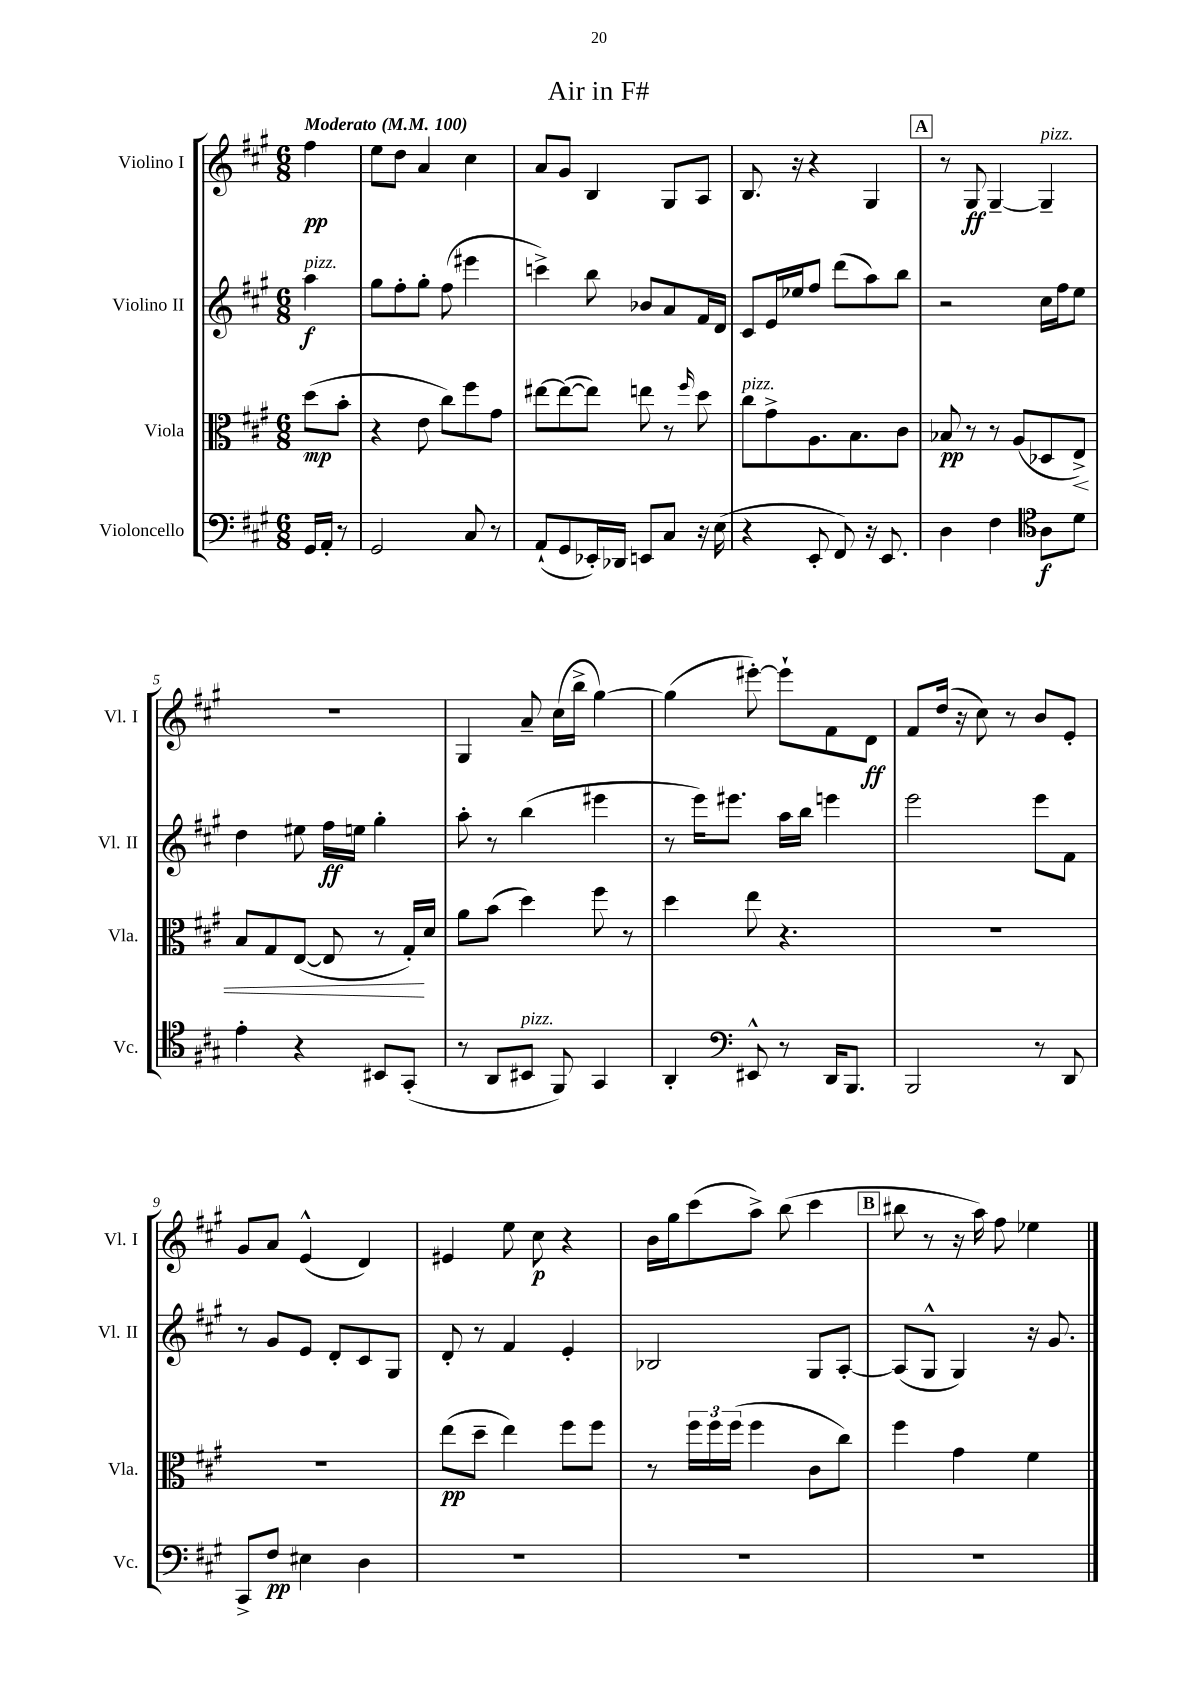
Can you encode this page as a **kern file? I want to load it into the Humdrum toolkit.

**kern	**dynam	**kern	**dynam	**kern	**dynam	**kern	**dynam
*part4	*part4	*part3	*part3	*part2	*part2	*part1	*part1
*staff4	*staff4	*staff3	*staff3	*staff2	*staff2	*staff1	*staff1
*I"Violoncello	*	*I"Viola	*	*I"Violino II	*	*I"Violino I	*
*I'Vc.	*	*I'Vla.	*	*I'Vl. II	*	*I'Vl. I	*
*clefF4	*	*clefC3	*	*clefG2	*	*clefG2	*
*k[f#c#g#]	*	*k[f#c#g#]	*	*k[f#c#g#]	*	*k[f#c#g#]	*
*M6/8	*	*M6/8	*	*M6/8	*	*M6/8	*
*MM100	*	*MM100	*	*MM100	*	*MM100	*
=	=	=	=	=	=	=	=
!	!	!	!	!	!	!LO:TX:a:B:t=Moderato	!
!	!	!	!	!LO:TX:a:i:t=pizz.	!	!	!
16GG#/LL	.	(8dd\L	mp	4aa\	f	4ff#\	pp
16AA'/JJ	.	.	.	.	.	.	.
8r	.	8b'\J	.	.	.	.	.
=1	=1	=1	=1	=1	=1	=1	=1
2GG#/	.	4r	.	8gg#\L	.	8ee\L	.
.	.	.	.	8ff#'\	.	8dd\J	.
.	.	8e\	.	8gg#'\J	.	4a/	.
.	.	8cc#\L)	.	(8ff#\	.	.	.
8C#/	.	8ff#\	.	4eee#X\	.	4cc#\	.
8r	.	8g#\J	.	.	.	.	.
=2	=2	=2	=2	=2	=2	=2	=2
(8AA`/L	.	[8ee#X\L	.	4cccn^\)	.	8a/L	.
8GG#/	.	(8ee#\_	.	.	.	8g#/J	.
16EE-X'/L)	.	8ee#\J])	.	8bb\	.	4B/	.
16DD-X/JJ	.	.	.	.	.	.	.
8EEn/L	.	8een\	.	8b-X/L	.	.	.
8C#/J	.	8r	.	8a/	.	8G#/L	.
.	.	16qqff#/	.	.	.	.	.
16r	.	8dd\	.	16f#/L	.	8A/J	.
(16E\	.	.	.	16d/JJ	.	.	.
=3	=3	=3	=3	=3	=3	=3	=3
!	!	!LO:TX:a:i:t=pizz.	!	!	!	!	!
4r	.	8cc#\L	.	8c#/L	.	8.B/	.
.	.	8g#^\	.	16e/L	.	.	.
.	.	.	.	16ee-X/J	.	16r	.
8EE'/	.	8.A\	.	8ff#/J	.	4r	.
8FF#/)	.	.	.	(8ddd\L	.	.	.
.	.	8.B\	.	.	.	.	.
16r	.	.	.	8aa\)	.	4G#/	.
8.EE/	.	.	.	.	.	.	.
.	.	8c#\J	.	8bb\J	.	.	.
!!LO:REH:place=s1:t=A
=4	=4	=4	=4	=4	=4	=4	=4
4D\	.	8B-X/	pp	2r	.	8r	.
.	.	8r	.	.	.	8G#/	ff
4F#\	.	8r	.	.	.	[4G#~/	.
.	.	(8A/L	.	.	.	.	.
*clefC4	*	*	*	*	*	*	*
!	!	!	!	!	!	!LO:TX:a:i:t=pizz.	!
8A\L	f	8D-X/	.	16cc#\LL	.	4G#~/]	.
.	.	.	.	16ff#\J	.	.	.
!	!	!	!LO:HP:b	!	!	!	!
8d\J	.	8E^/J)	<	8ee\J	.	.	.
!!LO:LB:g=z
=5	=5	=5	=5	=5	=5	=5	=5
4e'\	.	8B/L	.	4dd\	.	2.r	.
.	.	8G#/	.	.	.	.	.
4r	.	([8E/J	.	8ee#X\	.	.	.
.	.	8E/]	.	16ff#\LL	ff	.	.
.	.	.	.	16een\JJ	.	.	.
8BB#X/L	.	8r	.	4gg#'\	.	.	.
(8GG#'/J	.	16G#'/LL)	.	.	.	.	.
.	.	16d/JJ	[	.	.	.	.
=6	=6	=6	=6	=6	=6	=6	=6
8r	.	8a\L	.	8aa'\	.	4G#/	.
8AA/L	.	(8b\J	.	8r	.	.	.
!LO:TX:a:i:t=pizz.	!	!	!	!	!	!	!
8BB#X/J	.	4dd\)	.	(4bb\	.	8a~/	.
8FF#/)	.	.	.	.	.	(16cc#\LL	.
.	.	.	.	.	.	16bb^\JJ	.
4GG#/	.	8ff#\	.	4eee#X\	.	[4gg#\)	.
.	.	8r	.	.	.	.	.
=7	=7	=7	=7	=7	=7	=7	=7
4AA'/	.	4dd\	.	8r	.	(4gg#\]	.
.	.	.	.	16eee\KL)	.	.	.
.	.	.	.	8.eee#X\J	.	.	.
*clefF4	*	*	*	*	*	*	*
8EE#X^^/	.	8ee\	.	.	.	[8eee#X'\)	.
8r	.	4.r	.	16aa\LL	.	8eee#`\L]	.
.	.	.	.	16bb\JJ	.	.	.
16DD/KL	.	.	.	4eeen\	.	8f#\	.
8.BBB/J	.	.	.	.	.	.	.
.	.	.	.	.	.	8d\J	ff
=8	=8	=8	=8	=8	=8	=8	=8
2BBB/	.	2.r	.	2eee\	.	8f#/L	.
.	.	.	.	.	.	(16dd/Jk	.
.	.	.	.	.	.	16r	.
.	.	.	.	.	.	8cc#\)	.
.	.	.	.	.	.	8r	.
8r	.	.	.	8eee\L	.	8b/L	.
8DD/	.	.	.	8f#\J	.	8e'/J	.
!!LO:LB:g=z
=9	=9	=9	=9	=9	=9	=9	=9
8CC#^/L	.	2.r	.	8r	.	8g#/L	.
8F#/J	pp	.	.	8g#/L	.	8a/J	.
4E#X\	.	.	.	8e/J	.	(4e^^/	.
.	.	.	.	8d'/L	.	.	.
4D\	.	.	.	8c#/	.	4d/)	.
.	.	.	.	8G#/J	.	.	.
=10	=10	=10	=10	=10	=10	=10	=10
2.r	.	(8ee\L	pp	8d'/	.	4e#X/	.
.	.	8dd~\J	.	8r	.	.	.
.	.	4ee\)	.	4f#/	.	8ee\	.
.	.	.	.	.	.	8cc#\	p
.	.	8ff#\L	.	4e'/	.	4r	.
.	.	8ff#\J	.	.	.	.	.
=11	=11	=11	=11	=11	=11	=11	=11
2.r	.	8r	.	2B-X/	.	16b\LL	.
.	.	.	.	.	.	16gg#\J	.
.	.	24ff#\LL	.	.	.	(8ccc#\	.
.	.	24ff#\	.	.	.	.	.
.	.	(24ff#\JJ	.	.	.	.	.
.	.	4ff#\	.	.	.	8aa^\J)	.
.	.	.	.	.	.	(8bb\	.
.	.	8c#\L	.	8G#/L	.	4ccc#\	.
.	.	8cc#\J)	.	[8A'/J	.	.	.
!!LO:REH:place=s1:t=B
=12	=12	=12	=12	=12	=12	=12	=12
2.r	.	4ff#\	.	(8A/L]	.	8bb#X\	.
.	.	.	.	8G#^^/J	.	8r	.
.	.	4g#\	.	4G#/)	.	16r	.
.	.	.	.	.	.	16aa\)	.
.	.	.	.	.	.	8ff#\	.
.	.	4f#\	.	16r	.	4ee-X\	.
.	.	.	.	8.g#/	.	.	.
==	==	==	==	==	==	==	==
*-	*-	*-	*-	*-	*-	*-	*-
